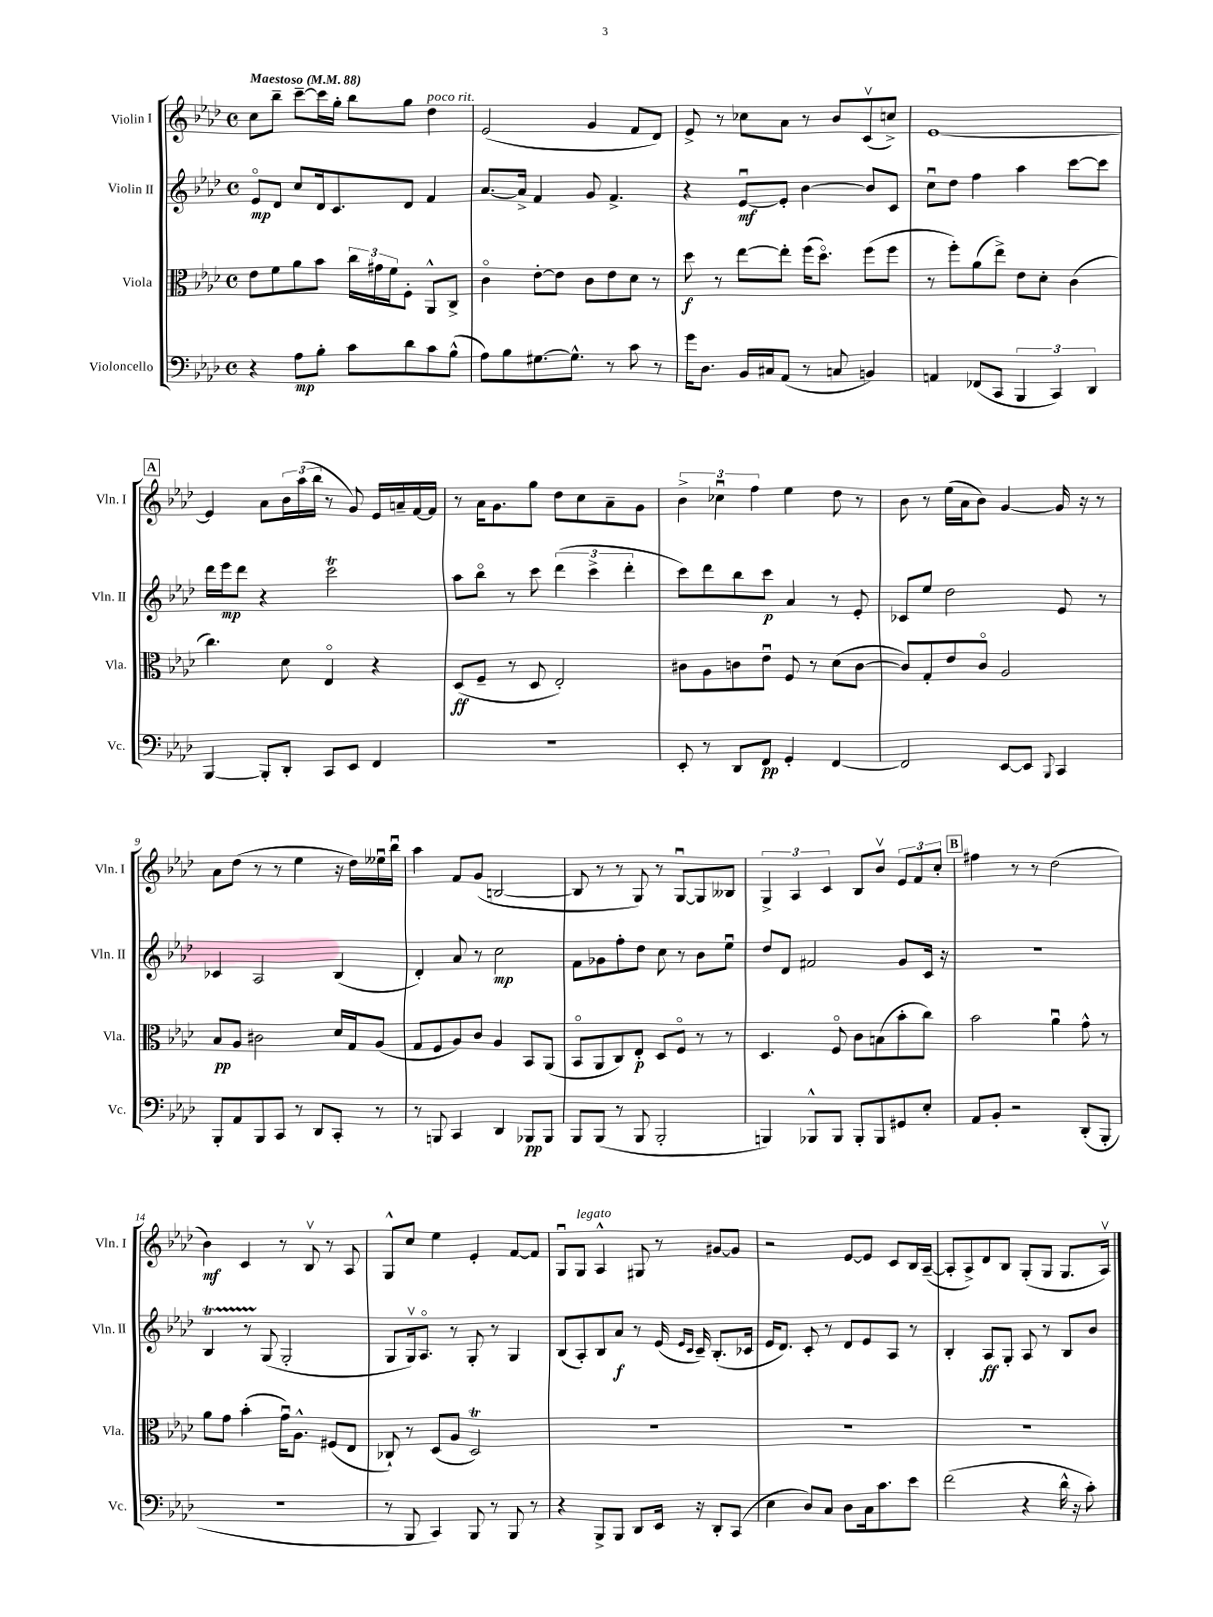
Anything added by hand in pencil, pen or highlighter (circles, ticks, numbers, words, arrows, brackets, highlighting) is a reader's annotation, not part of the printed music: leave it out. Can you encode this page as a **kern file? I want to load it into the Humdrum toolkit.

**kern	**kern	**kern	**kern
*staff4	*staff3	*staff2	*staff1
*clefF4	*clefC3	*clefG2	*clefG2
*k[b-e-a-d-]	*k[b-e-a-d-]	*k[b-e-a-d-]	*k[b-e-a-d-]
*M4/4	*M4/4	*M4/4	*M4/4
*met(c)	*met(c)	*met(c)	*met(c)
*MM88	*MM88	*MM88	*MM88
4r	8e-\L	8e-o/L	8cc\L
.	8f\	8d-/J	8bb-~\J
8A-\L	8a-\	8cc/L	[8ccc~\L
8B-'\J	8b-\J	16d-/k	16ccc\]L
.	.	8.c/	16gg'\JJ
8c\L	24cc\LL	.	8bb-\L
.	24g#\	.	.
.	24f\J	.	.
8d-\	8F'\J	8d-/J	8gg\J
8c\	8AA-^^/L	4f/	4dd-\
(8B-^^\J	8C^/J	.	.
=	=	=	=
8A-\L)	4co\	[8.a-/L	(2e-/
8B-\	.	.	.
.	.	16a-^/]Jk	.
[8.G#\	[8e-'\L	4f/	.
.	8e-\]J	.	.
8.G#^^\]J	.	.	.
.	8c\L	8g/	4g/
8r	8e-\	4.f^/	.
8c\	8d-\J	.	8f/L
8r	8r	.	8d-/J)
=	=	=	=
16g\LK	8dd-\	4r	8e-^/
8.D-\J	.	.	.
.	8r	.	8r
16BB-/LL	[8ee-\L	[8e-u/L	8cc-\L
16C#/J	.	.	.
(8AA-/J	8ee-'\]J	8e-'/]J	8a-\J
8r	(16ff\LK	[4b-\	8r
.	8.dd-o\J)	.	.
8C/	.	.	8b-/L
4BB/)	(8ff\L	8b-/]L	(8cv/
.	8ff\J	8c/J	8cc^/J)
=	=	=	=
4AA/	8r	8ccu\L	[1e-
.	8ff'\L)	8dd-\J	.
(8FF-/L	(8a-\	4ff\	.
8CC/J	8ee-^\J)	.	.
6BBB-/	8e-\L	4aa-\	.
.	8d-'\J	.	.
6CC/)	.	.	.
.	(4c\	[8ccc\L	.
6DD-/	.	.	.
.	.	8ccc\]J	.
=	=	=	=
[4BBB-/	4.cc\)	16ddd-\LL	4e-/]
.	.	16eee-\J	.
.	.	8ddd-\J	.
8BBB-'/]L	.	4r	8a-\L
8DD-'/J	8d-\	.	24b-\L
.	.	.	(24aa-\
.	.	.	24bb-\JJ
8CC/L	4E-o/	2ccc\	8r
8EE-/J	.	.	8g/)
4FF/	4r	.	16e-/LL
.	.	.	16a~/
.	.	.	[16f/
.	.	.	16f/]JJ
=	=	=	=
1r	(8D-/L	8aa-\L	8r
.	8F~/J	8bb-o\J	16a-\LK
.	.	.	8.g\
.	8r	8r	.
.	8D-/	8ccc\	8gg\J
.	2E-'/)	(6ddd-\	8dd-\L
.	.	.	8cc\
.	.	6ccc^\	.
.	.	.	8a-~\
.	.	6ddd-'\	.
.	.	.	8g\J
=	=	=	=
8EE-'/	8c#\L	8ccc\L)	6b-^\
8r	8A-\	8ddd-\	.
.	.	.	6cc-u\
8DD-/L	8c\	8bb-\	.
.	.	.	6ff\
8FF/J	8e-u\J	8ccc\J	.
4GG'/	8F/	4a-/	4ee-\
.	8r	.	.
[4FF/	(8d-\L	8r	8dd-\
.	[8c\J	8e-'/	8r
=	=	=	=
2FF/]	8c/]L)	8c-/L	8b-\
.	8G'/	8ee-/J	8r
.	8e-/	2dd-\	(16ee-\LL
.	.	.	16a-\J
.	8co/J	.	8b-\J)
[8EE-/L	2A-/	.	[4g/
8EE-/]J	.	.	.
8qqBBB-/	.	.	.
4CC/	.	8e-/	16g/]
.	.	.	16r
.	.	8r	8r
=	=	=	=
8BBB-'/L	8B-/L	4c-/	8a-\L
8AA-/	8A-/J	.	(8dd-\J
8BBB-/	2c#\	2A-/	8r
8CC/J	.	.	8r
8r	.	.	4ee-\
8DD-/L	.	.	.
8CC'/J	16d-/LL	(4B-/	16r
.	16G/J	.	16dd-\LL)
8r	(8A-/J	.	16ee--u\
.	.	.	16bb-u\JJ
=	=	=	=
8r	8G/L	4d-'/)	4aa-\
8BBB/	8F/	.	.
4CC/	8A-/)	8a-/	8f/L
.	8c/J	8r	(8g/J
4DD-/	4A-/	2cc\	[2B/
8BBB-/L	8BB-/L	.	.
8BBB-/J	(8AA-/J	.	.
=	=	=	=
8BBB-/L	8BB-o/L	8f\L	8B/]
(8BBB-/J	8AA-/	8g-\	8r
8r	8C/)	8ff'\	8r
8BBB-/	8E-'/J	8dd-\J	8G/)
2BBB-'/	8D-/L	8cc\	8r
.	8Fo/J	8r	[8Gu/L
.	8r	8b-\L	8G/]
.	8r	8ee-u\J	8B--/J
=	=	=	=
4BBB/)	4.D-/	8dd-/L	6G^/
.	.	8d-/J	.
.	.	.	6A-/
8BBB-^^/L	.	2f#/	.
.	.	.	6c/
8BBB-/J	8Fo/	.	.
8BBB-'/L	8c\L	.	8B-/L
8BBB-/	(8B\	.	8b-v/J
8GG#/	8b-'\	8g/L	12e-/L
.	.	.	12f/
8E-'/J	8cc\J)	16c/Jk	.
.	.	.	12cc'/J
.	.	16r	.
=	=	=	=
8AA-/L	2b-\	1r	4ff#\
8BB-'/J	.	.	.
2r	.	.	8r
.	.	.	8r
.	4a-u\	.	(2dd-\
(8DD-'/L	8g^^\	.	.
8BBB-'/J	8r	.	.
=	=	=	=
1r	8a-\L	4B-/	4b-\)
.	8g\J	.	.
.	(4b-'\	8r	4c/
.	.	(8G/	.
.	16gu\LK)	2G'/	8r
.	8.A-^^\J	.	.
.	.	.	8B-v/
.	(8F#/L	.	8r
.	8E-/J	.	8A-/
=	=	=	=
8r	8C-`/)	8G/L	8G^^/L
8BBB-/	8r	16Gv/k)	8cc/J
.	.	8.A-o/J	.
4CC/)	(8D-/L	.	4ee-\
.	8A-/J	8r	.
8BBB-/	2D-/)	8G'/	4e-'/
8r	.	8r	.
8BBB-/	.	4G/	[8f/L
8r	.	.	8f/]J
=	=	=	=
4r	1r	(8B-/L	8Gu/L
.	.	8A-'/)	8G/J
8BBB-^/L	.	8B-/	4A-^^/
8BBB-/J	.	8a-/J	.
8DD-/L	.	8r	8G#/
16EE-/Jk	.	(16e-/	8r
.	.	16qqe-/LL	.
.	.	16qqc/JJ	.
16r	.	16c~/)	.
8DD-'/L	.	(8.B-'/L	[8g#/L
(8CC/J	.	.	8g#/]J
.	.	16c-/Jk	.
=	=	=	=
4E-\	1r	16e-/LK	2r
.	.	8.d-/J)	.
8D-/L)	.	8c'/	.
8C/J	.	8r	.
8D-\L	.	8d-/L	[8e-/L
16C\k	.	8e-/	8e-/]J
8.c\	.	.	.
.	.	8A-/J	8c/L
8e-\J	.	8r	16B-/L
.	.	.	([16A-~/JJ
=	=	=	=
(2f\	1r	4B-'/	8A-'/]L
.	.	.	8A-^/)
.	.	8A-/L	8d-/
.	.	8G'/J	8B-/J
4r	.	8A-/	(8G'/L
.	.	8r	8G/J
16d-^^\	.	8B-/L	8.G/L
16r	.	.	.
8c'\)	.	8b-/J	.
.	.	.	16A-v/Jk)
==	==	==	==
*-	*-	*-	*-
